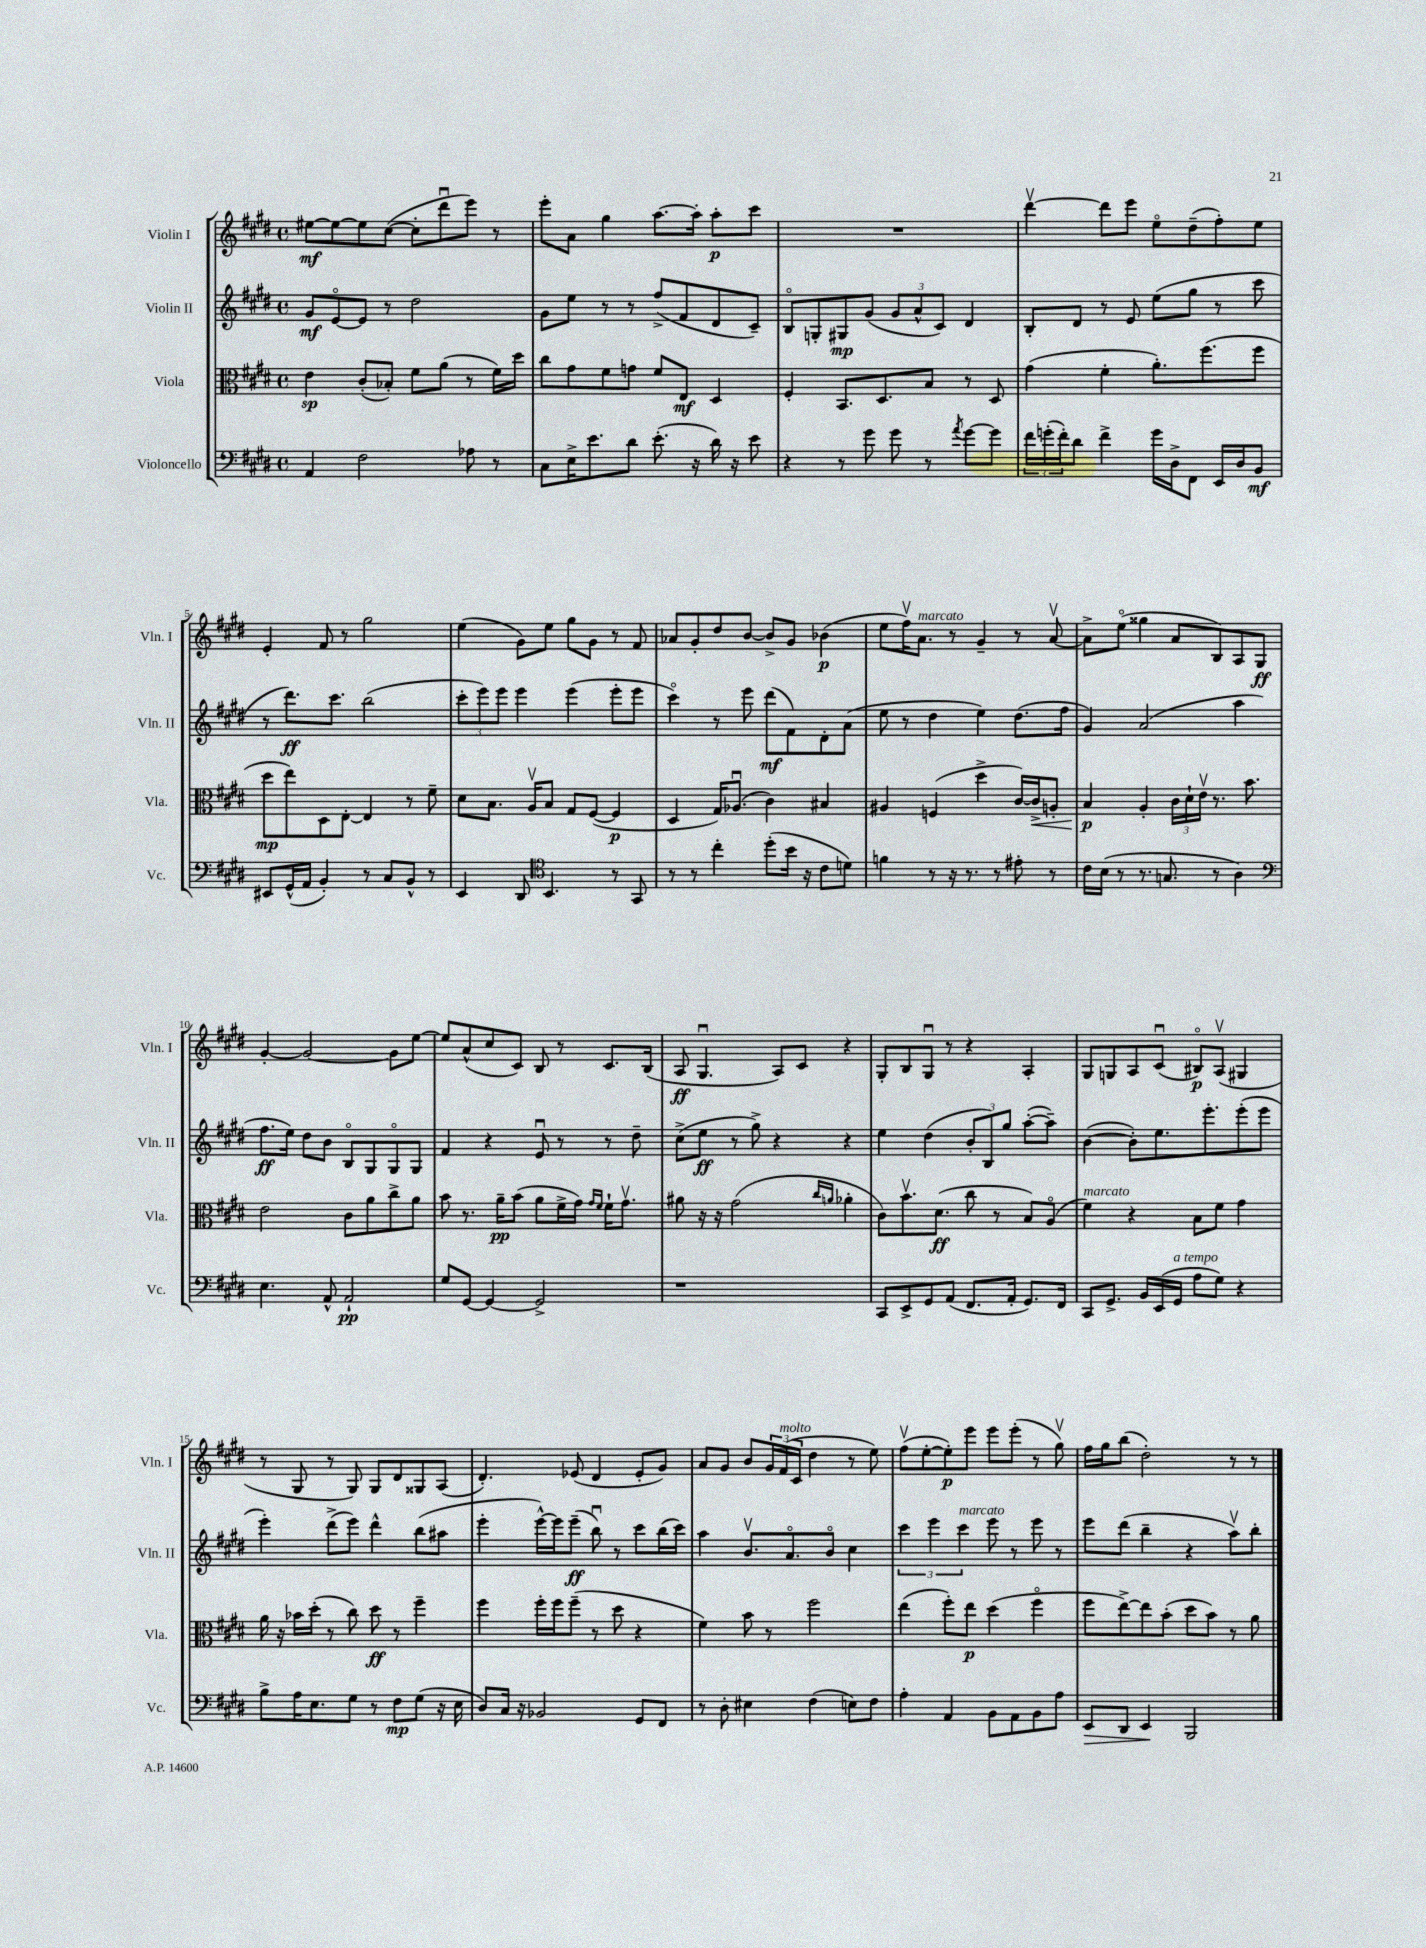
<<
\new StaffGroup <<
\new Staff = "s0" \with { instrumentName = "Violin I" shortInstrumentName = "Vln. I" } {
    \clef treble \key e \major \defaultTimeSignature \time 4/4
    eis''8~\mf eis''8~ eis''8 cis''8~( cis''8-. dis'''8\downbow e'''8) r8 |
    e'''8-. a'8 gis''4 a''8.~ a''16-. a''8-.\p cis'''8 |
    R1 |
    dis'''4~\upbow dis'''8 e'''8 e''8\flageolet dis''8--( fis''8-.) e''8 |
    e'4-. fis'8 r8 gis''2 |
    e''4( gis'8) e''8 gis''8 gis'8 r8 fis'8 |
    aes'8 gis'8-. dis''8 b'8~ b'8-> gis'8 bes'4\p( |
    e''8 fis''16\upbow) a'8.^\markup { \italic "marcato" } r8 gis'4-- r8 a'8~\upbow |
    a'8-> e''8\flageolet( gisis''4 a'8 b8) a8 gis8\ff |
    gis'4~-. gis'2~ gis'8 e''8~ |
    e''8 a'8-^( cis''8 cis'8) b8 r8 cis'8. b16( |
    a8\ff gis4.\downbow a8) cis'8 r4 |
    gis8-. b8 gis8\downbow r8 r4 a4-. |
    gis8 g8 a8 cis'8\downbow( bis8\flageolet\p) a8\upbow( gis4 |
    r8 gis8 r8 gis8) gis8 dis'8 gisis8 a8( |
    dis'4.-.) ees'8( dis'4 ees'8-. gis'8) |
    a'8 gis'8 b'8 \tuplet 3/2 { gis'16 fis'16^\markup { \italic "molto" }( cis'16 } dis''4 r8 e''8) |
    fis''8\upbow( e''8~-. e''8-.\p) e'''8 e'''8 e'''8-.( r8 gis''8\upbow) |
    fis''16 gis''16 b''8( dis''2-.) r8 r8 \bar "|." |
}
\new Staff = "s1" \with { instrumentName = "Violin II" shortInstrumentName = "Vln. II" } {
    \clef treble \key e \major \defaultTimeSignature \time 4/4
    gis'8\mf e'8~\flageolet e'8 r8 dis''2 |
    gis'8 e''8 r8 r8 fis''8->( fis'8 dis'8 cis'8--) |
    b8\flageolet g8-. gis8\mp gis'8( \tuplet 3/2 { gis'8 a'8-^ cis'8) } dis'4 |
    b8-. dis'8 r8 e'8 e''8( gis''8 r8 cis'''8 |
    r8 dis'''8.\ff) cis'''8. b''2( |
    \tuplet 3/2 { cis'''8-. e'''8) e'''8 } e'''4 e'''4( e'''8-. e'''8 |
    cis'''4\flageolet) r8 e'''8 dis'''8\mf( fis'8) dis'8-. a'8( |
    e''8 r8 dis''4 e''4) dis''8.( fis''16 |
    gis'4) a'2( a''4 |
    fis''8.\ff e''16) dis''8 b'8 b8\flageolet gis8 gis8\flageolet gis8 |
    fis'4 r4 e'8\downbow r8 r8 dis''8-- |
    cis''8->( e''8\ff r8 gis''8->) r4 r4 |
    e''4 dis''4( \tuplet 3/2 { b'8-. b8) gis''8 } a''8~-.( a''8--) |
    b'4~( b'8-.) e''8. e'''8.-. e'''8-.( e'''8 |
    e'''4-.) dis'''8->( e'''8) dis'''4-^ b''8( ais''8 |
    e'''4-. e'''16~-^) e'''16 e'''8--\ff( b''8\downbow) r8 cis'''8 b''16( cis'''16) |
    a''4 b'8.\upbow a'8.\flageolet b'8\flageolet cis''4 |
    \tuplet 3/2 { cis'''4 e'''4 cis'''4^\markup { \italic "marcato" } } e'''8 r8 e'''8 r8 |
    e'''8 dis'''8( b''4-- r4 a''8\upbow) b''8-. \bar "|." |
}
\new Staff = "s2" \with { instrumentName = "Viola" shortInstrumentName = "Vla." } {
    \clef alto \key e \major \defaultTimeSignature \time 4/4
    e'4\sp cis'8-.( bes8-.) fis'8 a'8( r8 fis'16) dis''16 |
    cis''8 gis'8 fis'8 g'8 fis'8 e8\mf dis4 |
    fis4-. b,8. dis8. b8 r8 dis8 |
    gis'4( fis'4-. a'8.-.) fis''8.( fis''8 |
    dis''8\mp e''8) dis8 e8~-. e4 r8 fis'8-- |
    dis'8 b8. a16\upbow b8 gis8 fis8~( fis4\p |
    dis4 gis16) aes8.\downbow( cis'4) bis4 |
    ais4 f4( dis''4-> cis'16~) cis'16->\< a8-. |
    b4\p\! a4-. \tuplet 3/2 { cis'16 dis'16-! e'16\upbow } r8. b'8. |
    e'2 cis'8 a'8 cis''8-> a'8 |
    b'8 r8. a'16--\pp b'8( a'8 fis'16-> gis'16) \grace { gis'16 fis'16 } fis'16-! gis'8.\upbow |
    ais'8 r16 r16 gis'2( \grace { cis''16 a'16 } aes'4-. |
    cis'8) b'8.\upbow dis'8.\ff( cis''8 r8 b8) a8\flageolet( |
    fis'4^\markup { \italic "marcato" }) r4 b8 fis'8 gis'4 |
    a'16 r16 bes'16 dis''16-.( r8 cis''8) dis''8\ff r8 fis''4-- |
    fis''4 fis''16-. fis''16 fis''8--( r8 dis''8 r4 |
    fis'4) b'8 r8 fis''2 |
    e''4( fis''8-.) e''8\p dis''4( fis''4\flageolet |
    fis''8 e''8~->) e''8 b'8-.( dis''8 b'8) r8 a'8 \bar "|." |
}
\new Staff = "s3" \with { instrumentName = "Violoncello" shortInstrumentName = "Vc." } {
    \clef bass \key e \major \defaultTimeSignature \time 4/4
    a,4 fis2 aes8 r8 |
    cis8 e16-> e'8. dis'8 e'8.-.( r16 dis'16) r16 e'8 |
    r4 r8 gis'8 gis'8 r8 \acciaccatura { a'8 } gis'8~ gis'8 |
    \tuplet 3/2 { fis'16 g'16-.( fis'16-.) } dis'8 fis'4-> g'16 dis16-> fis,8 e,16 dis16 b,8\mf |
    eis,8 gis,16-^( a,16 b,4-.) r8 cis8 b,8-^ r8 |
    e,4 dis,8 \clef tenor b,4. r8 gis,8 |
    r8 r8 cis''4-. dis''8-.( b'16 r16 cis'8 d'8) |
    f'4 r8 r16 r8. r8 eis'8-. r8 |
    cis'16 b16( r8 r8. g8. r8 a4) |
    \clef bass e4. a,8-^ a,2-!\pp |
    gis8 gis,8~ gis,4~ gis,2-> |
    r1 |
    cis,8 e,8-> gis,8 a,8( fis,8. a,16-. gis,8.) fis,16 |
    cis,8 gis,8.-> b,16 e,16( gis,16^\markup { \italic "a tempo" } a8 gis8) r4 |
    b8-> a16 e8. gis8 r8 fis8\mp gis8( r16 e16 |
    dis8) cis16 r16 bes,2 gis,8 fis,8 |
    r8 dis8-. eis4 fis4( e8) fis8 |
    a4-. a,4 b,8 a,8 b,8 a8 |
    e,8\> dis,8 e,4\! b,,2 \bar "|." |
}
>>
>>
